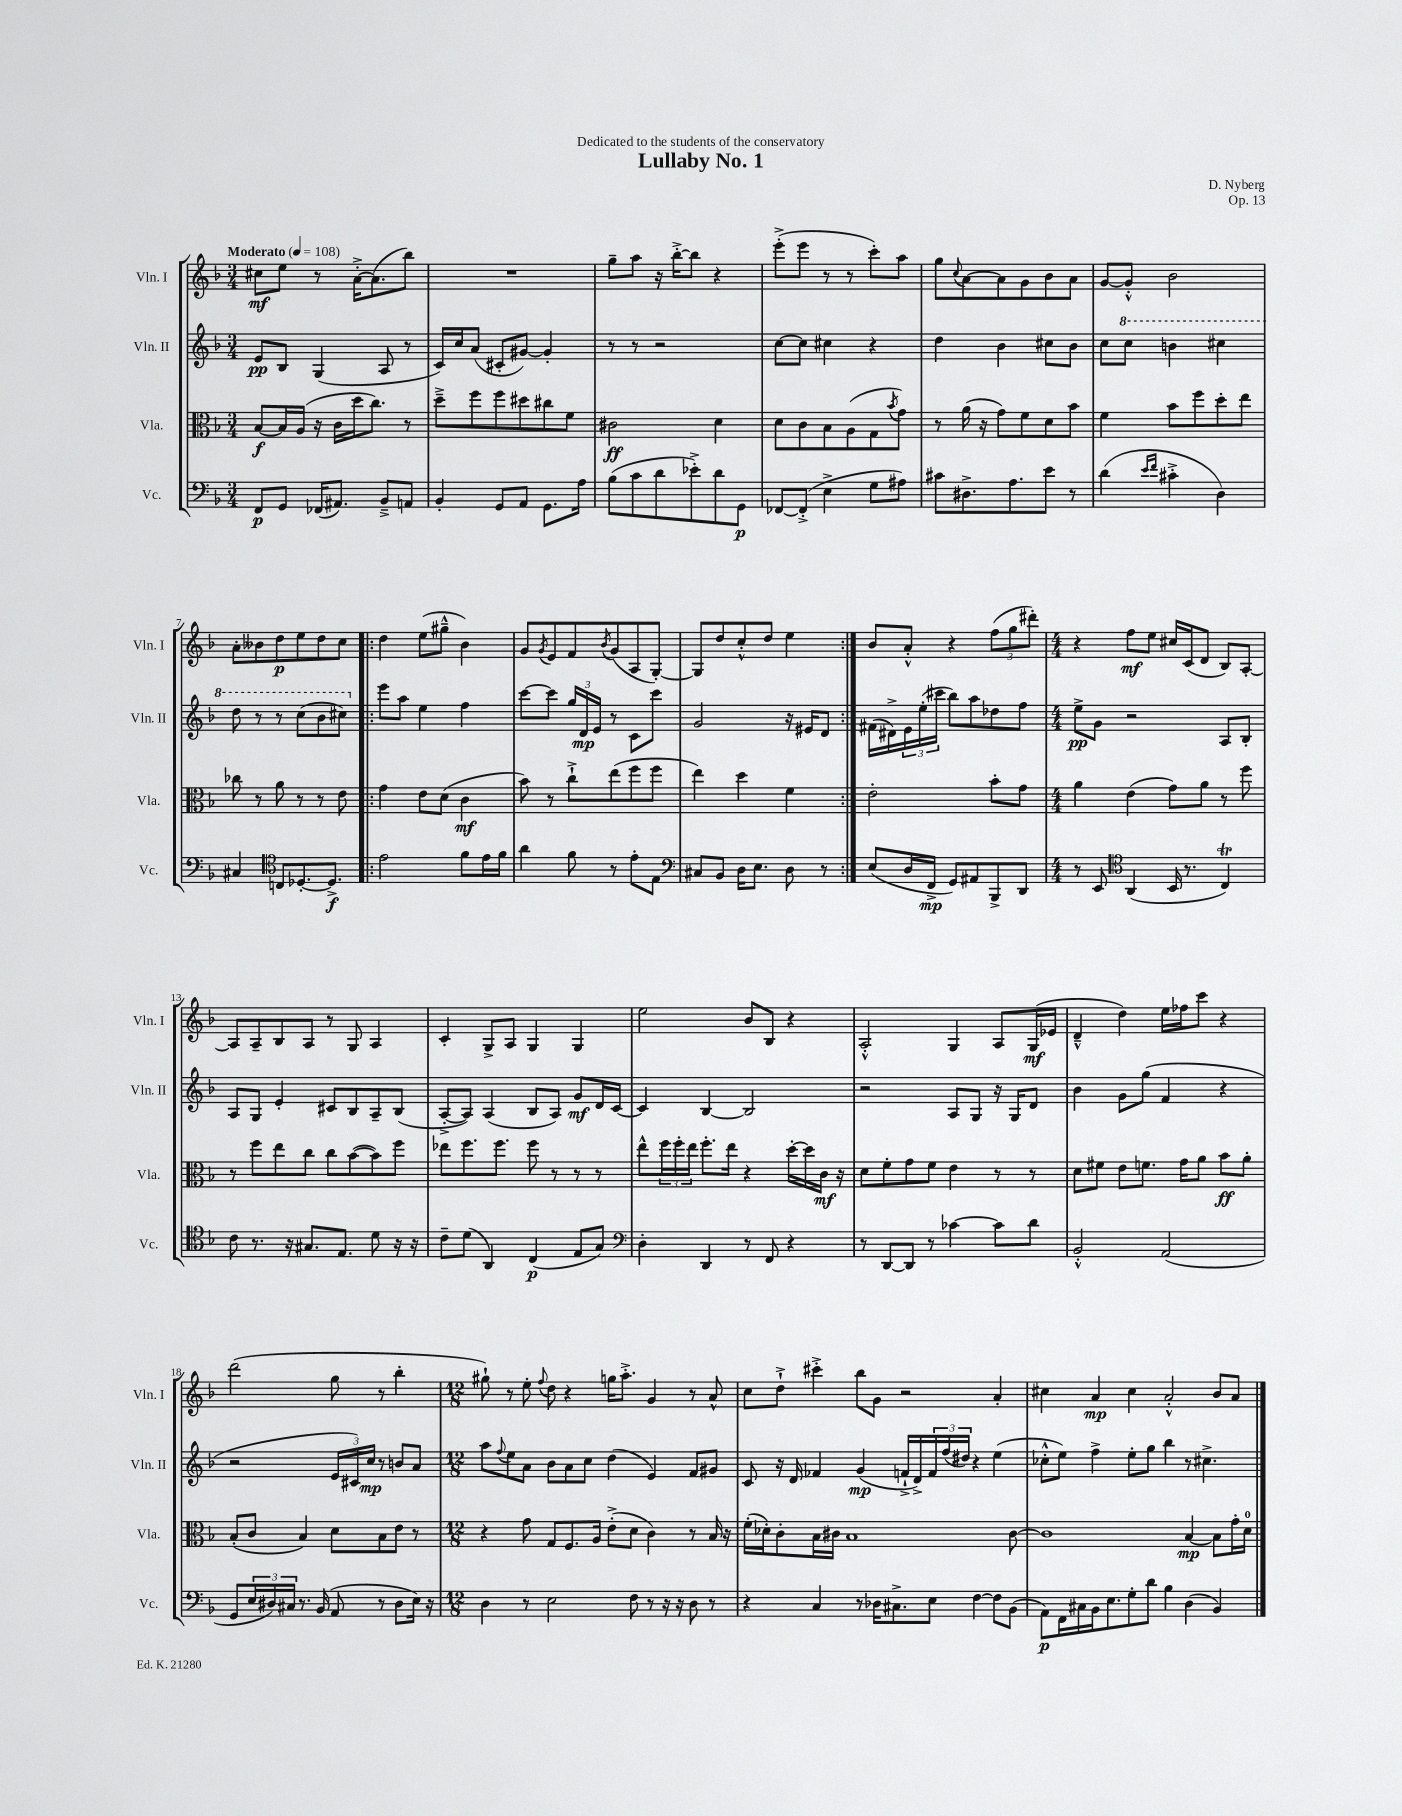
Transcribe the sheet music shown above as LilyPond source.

\header { title = "Lullaby No. 1" composer = "D. Nyberg" dedication = "Dedicated to the students of the conservatory" opus = "Op. 13" }
<<
\new StaffGroup <<
\new Staff = "s0" \with { instrumentName = "Vln. I" shortInstrumentName = "Vln. I" } {
    \clef treble \key f \major \numericTimeSignature \time 3/4 \tempo "Moderato" 4 = 108
    cis''8\mf e''8 r8 a'16~-.-> a'8.( bes''8) |
    R2. |
    g''8-- a''8 r16 bes''16~-.-> bes''8 r4 |
    e'''8-.->( e'''8 r8 r8 c'''8-.) a''8 |
    g''8 \appoggiatura { c''8 } a'8~ a'8 g'8 bes'8 a'8 |
    g'8~ g'8-.-^ bes'2 |
    a'8-. beses'8 d''8\p e''8 d''8 c''8 |
    \repeat volta 2 { d''4 e''8( gis''8---^ bes'4) |
    g'8 \acciaccatura { g'8 } e'8 f'8 \acciaccatura { bes'8 } g'8( a8 g8~-.) |
    g8 d''8 c''8-.-^ d''8 e''4 | }
    bes'8 a'8-.-^ r4 \tuplet 3/2 { f''8( g''8 dis'''8-.) } |
    \numericTimeSignature \time 4/4 r4 f''8\mf e''8 cis''16 c'16( d'8 bes8) a8~-. |
    a8 a8-- bes8 a8 r8 g8 a4 |
    c'4-. g8-> a8 g4 g4 |
    e''2 bes'8 bes8 r4 |
    a2-.-^ g4 a8 g16\mf( ees'16 |
    d'4---^ d''4) e''16 fes''16 c'''8 r4 |
    d'''2( g''8 r8 bes''4-. |
    \numericTimeSignature \time 12/8 gis''8-!) r8 e''8-. \appoggiatura { f''8 } d''8 r4 g''16 a''8.-.-> g'4 r8 a'8-^ |
    c''8 d''8-!-> cis'''4-.-> bes''8 g'8 r2 a'4-. |
    cis''4 a'4\mp cis''4 a'2-.-^ bes'8 a'8 \bar "|." |
}
\new Staff = "s1" \with { instrumentName = "Vln. II" shortInstrumentName = "Vln. II" } {
    \clef treble \key f \major \numericTimeSignature \time 3/4
    e'8\pp bes8 g4( a8 r8 |
    c'16) c''16 a'8( cis'8-. gis'8~) gis'4-. |
    r8 r8 r2 |
    c''8~ c''8 cis''4 r4 |
    d''4 bes'4 cis''8 bes'8 |
    c''8 \ottava #1 c'''8 b''4 cis'''4 |
    d'''8 r8 r8 c'''8( bes''8 cis'''8) \ottava #0 |
    \repeat volta 2 { e'''8 a''8 e''4 f''4 |
    c'''8~ c'''8 \tuplet 3/2 { g''16 d'16\mp e'16 } r8 c'8 c'''8 |
    g'2 r16 eis'16 d'8 | }
    fis'16( dis'16->) \tuplet 3/2 { e'16 e''16-.( cis'''16 } bes''8) a''8 des''8 f''8 |
    \numericTimeSignature \time 4/4 e''8->\pp g'8 r2 a8 bes8-. |
    a8 g8 e'4-. cis'8 bes8 a8-- bes8( |
    a8~-.-> a8) a4( bes8 a8) g'8\mf d'16 c'16~ |
    c'4 bes4~ bes2 |
    r2 a8 g8 r16 g16 d'8 |
    bes'4 g'8 g''8( f'4 r4 |
    r2 \tuplet 3/2 { e'16 cis'16) c''16\mp } r8 b'8 a'8 |
    \numericTimeSignature \time 12/8 a''8 \appoggiatura { f''8 } e''8 a'8 bes'8 a'8 c''8 d''4( e'4) f'8 gis'8 |
    c'8 r16 d'16 fes'4 g'4\mp( f'16-!-> d'16->) \tuplet 3/2 { f'16 f''16( dis''16) } r4 e''4( |
    ces''8-.-^ e''8) f''4-> e''8-. g''8 bes''4 r8 cis''4.-> \bar "|." |
}
\new Staff = "s2" \with { instrumentName = "Vla." shortInstrumentName = "Vla." } {
    \clef alto \key f \major \numericTimeSignature \time 3/4
    bes8~\f bes16 a16( r16 c'16 d''16 c''8.) r8 |
    d''8---> f''8 f''8 dis''8 cis''8 f'8 |
    cis'2\ff d'4 |
    d'8 c'8 bes8 a8( g8 \acciaccatura { bes'8 } g'8) |
    r8 a'16( r16 g'8) f'8 d'8 bes'8 |
    f'4 bes'8 f''8 d''8-. e''8 |
    ces''8 r8 a'8 r8 r8 e'8 |
    \repeat volta 2 { g'4 e'8 d'8( c'4\mf |
    bes'8) r8 c''8-!-> e''8( f''8 f''8 |
    e''4) d''4 f'4 | }
    e'2-. bes'8-. g'8 |
    \numericTimeSignature \time 4/4 a'4 e'4( g'8) a'8 r8 f''8 |
    r8 f''8 e''8 c''8 c''8 bes'8~( bes'8) f''8 |
    ees''8 f''8. f''8. f''8 r8 r8 r8 |
    e''8-^ \tuplet 3/2 { f''16 f''16-. e''16 } f''8.-. e''16 r4 d''16~-. d''16 c'16\mf r16 |
    d'8 f'8-. g'8 f'8 e'4 r8 r8 |
    d'8 fis'8 e'8 f'8. g'16 a'8 bes'8\ff a'8-. |
    bes8-.( c'8 bes4) d'8 bes8 e'8 r8 |
    \numericTimeSignature \time 12/8 r4 g'8 g8 f8. a16 e'8-.->( d'8 c'4) r8 bes16 r16 |
    f'16-.( des'16-.) c'8-. bes16 cis'16 bes1 cis'8~ |
    cis'1 bes4~\mp bes8 g'16-. d'16-0 \bar "|." |
}
\new Staff = "s3" \with { instrumentName = "Vc." shortInstrumentName = "Vc." } {
    \clef bass \key f \major \numericTimeSignature \time 3/4
    f,8\p g,8 fes,16( ais,8.) bes,8---> a,8 |
    bes,4-. g,8 a,8 g,8. a16 |
    bes8( c'8 d'8 ees'8-.->) d'8 g,8\p |
    fes,8~ fes,8-.->( e4-> g8 ais8) |
    cis'8 dis8.-> a8. e'8 r8 |
    d'4( \grace { e'16 f'16 } cis'4-.-> d4) |
    cis4 \clef tenor c8 des8.~-. des8.->\f |
    \repeat volta 2 { e'2 f'8 e'16 f'16 |
    a'4 f'8 r8 e'8-. e8 |
    \clef bass cis8 bes,8 d16 e8. d8 r8 | }
    e8( d16 f,16->\mp g,8) ais,8 bes,,8-> d,8 |
    \numericTimeSignature \time 4/4 r8 e,8 \clef tenor a,4( bes,16 r8. c4\trill) |
    c'8 r8. r16 gis8. e8. d'8 r16 r16 |
    c'8-- d'8( a,4) c4\p( e8 g8) |
    \clef bass d4-. d,4 r8 f,8 r4 |
    r8 d,8~ d,8 r8 ces'4~ ces'8 d'8 |
    bes,2-.-^ a,2( |
    g,8 \tuplet 3/2 { e16 dis16) cis16 } r8. bes,16( a,8 r8 dis8 e16) r16 |
    \numericTimeSignature \time 12/8 d4 r8 e2 f8 r8 r16 r16 d8 r8 |
    r4 c4 r8 des16 cis8.-> e8 f4~ f8 bes,8( |
    a,8\p) f,16 cis16 bes,16 e8. g8-. d'8 bes4 d4( bes,4) \bar "|." |
}
>>
>>
